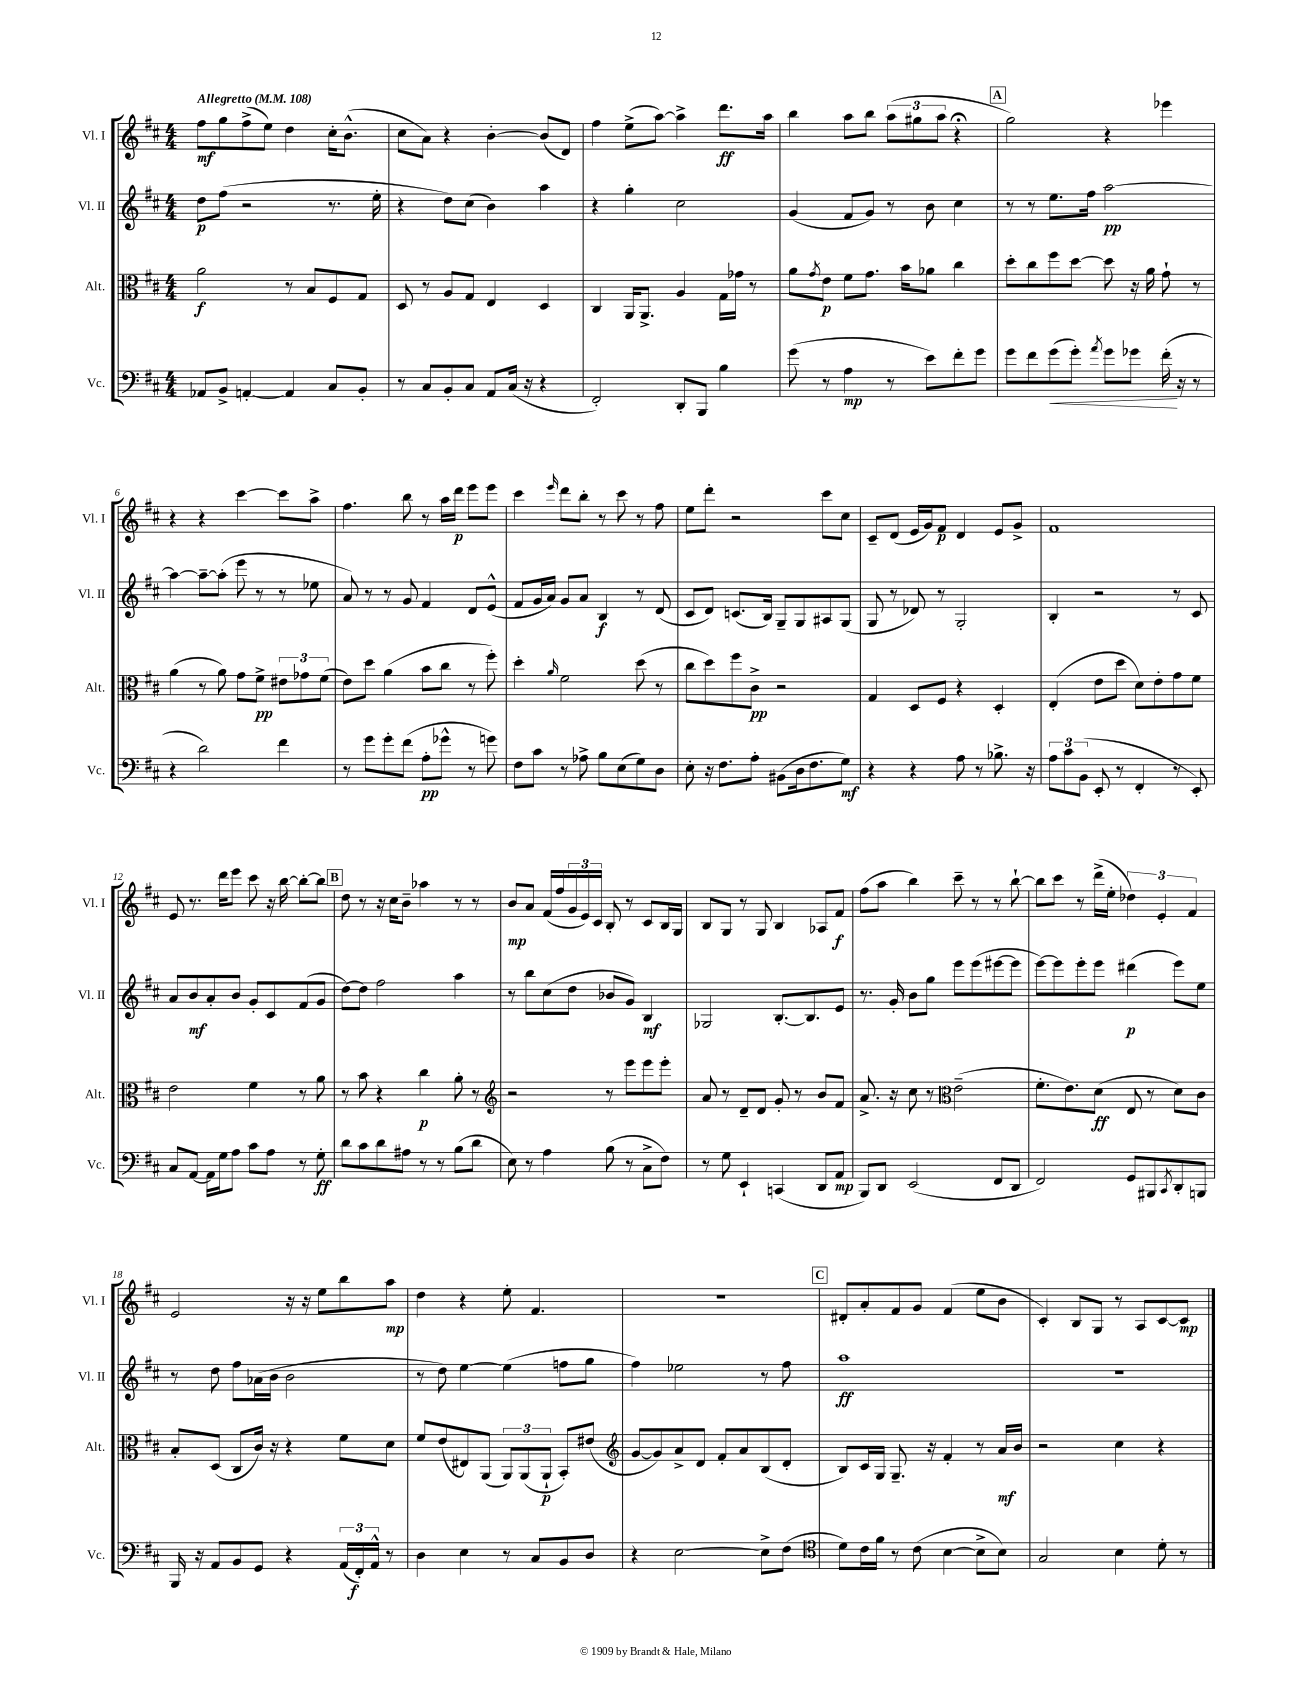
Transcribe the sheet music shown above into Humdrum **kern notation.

**kern	**kern	**kern	**kern
*staff4	*staff3	*staff2	*staff1
*clefF4	*clefC3	*clefG2	*clefG2
*k[f#c#]	*k[f#c#]	*k[f#c#]	*k[f#c#]
*M4/4	*M4/4	*M4/4	*M4/4
*MM108	*MM108	*MM108	*MM108
8AA-	2a	8dd	8ff#
8BB^	.	(8ff#	8gg
[4AA'	.	2r	(8ff#^
.	.	.	8ee)
4AA]	8r	.	4dd
.	8B	.	.
8C#	8F#	8.r	16cc#'
.	.	.	(8.b^^
8BB'	8G	.	.
.	.	16ee'	.
=	=	=	=
8r	8D	4r	8cc#
8C#	8r	.	8a)
8BB'	8A	8dd)	4r
8C#	8G	(8cc#	.
8AA	4E	4b)	[4b'
(16C#	.	.	.
16r	.	.	.
4r	4D	4aa	(8b]
.	.	.	8d)
=	=	=	=
2FF#')	4C#	4r	4ff#
.	16AA	4gg'	(8ee^
.	8.AA^	.	.
.	.	.	[8aa)
8DD'	4A	2cc#	4aa^]
8BBB	.	.	.
4B	16G	.	8.ddd
.	16g-	.	.
.	8r	.	.
.	.	.	16aa
=	=	=	=
(8g	8a	(4g	4bb
.	8qg	.	.
8r	8e	.	.
4A	8f#	8f#	8aa
.	8.g	8g)	8bb
8r	.	8r	(12aa
.	16b	.	.
.	.	.	12gg#
8e)	8a-	8b	.
.	.	.	12aa
8f#'	4cc#	4cc#	4r;
8g	.	.	.
=	=	=	=
8g	8dd'	8r	2gg)
8f#	8cc#	8r	.
(8g	8ff#	8.ee	.
8g')	[8dd	.	.
.	.	16ff#	.
8qa	.	.	.
8g	8dd]	[2aa	4r
8g-	16r	.	.
.	16a	.	.
(16f#'	8g`	.	4eee-
16r	.	.	.
8r	8r	.	.
=	=	=	=
4r	(4a	4aa_	4r
2d)	8r	8aa~_	4r
.	8a)	(8aa']	.
.	8g	8eee	[4ccc#
.	8f#^	8r	.
4f#	12e#	8r	8ccc#]
.	12g-	.	.
.	.	8ee-	8aa^
.	(12f#	.	.
=	=	=	=
8r	8e)	8a)	4.ff#
8g	8dd	8r	.
8g'	(4a	8r	.
(8f#	.	8g	8bb
8A'	8b	4f#	8r
8g-^^	8cc#	.	16aa
.	.	.	16ddd
8r	8r	8d	8eee
8g)	8ff#')	(8e^^	8eee
=	=	=	=
8F#	4dd'	8f#	4ccc#
8c#	.	16g	.
.	.	16a)	.
.	16qqa	.	16qqeee
8r	2f#	8g	8ddd
8A-^	.	8a	8bb'
8B	.	4B	8r
(8E	.	.	8ccc#
8G)	(8dd	8r	8r
8D	8r	(8d	8ff#
=	=	=	=
8E'	8cc#	8c#	8ee
16r	8dd)	8d)	8ddd'
8.F#	.	.	.
.	8ff#	(8.c	2r
8A'	8c#^	.	.
.	.	16B)	.
(8BB#	2r	8G~	.
16D	.	8G	.
8.F#	.	.	.
.	.	8A#	8ccc#
8G)	.	(8G	8cc#
=	=	=	=
4r	4G	8G	8c#~
.	.	8r	(8d
4r	8D	8d-)	16e
.	.	.	16g)
.	8F#	8r	8f#
8A	4r	2G'	4d
8r	.	.	.
8.B-^	4D'	.	8e
.	.	.	8g^
16r	.	.	.
=	=	=	=
12A	(4E'	4B'	1f#
12c#	.	.	.
(12BB	.	.	.
8EE'	8e	2r	.
8r	8dd	.	.
4FF#'	8d)	.	.
.	8e'	.	.
8r	8g	8r	.
8EE')	8f#	8c#	.
=	=	=	=
8C#	2e	8a	8e
[8AA	.	8b	8.r
16AA]	.	8a'	.
16G	.	.	16ddd
8A	.	8b	8eee
8c#	4f#	8g'	8ccc#
8A	.	8c#	16r
.	.	.	[16bb
8r	8r	(8f#	8bb'_
8G'	8a	8g	8bb]
=	=	=	=
8d	8r	[8dd)	8dd
8c#	8b	8dd]	8r
8d	4r	2ff#	16r
.	.	.	16cc#
8A#	.	.	8b~
8r	4cc#	.	4aa-
8r	.	.	.
(8B	8a'	4aa	8r
8d	8r	.	8r
=	=	=	=
*	*clefG2	*	*
8E)	2r	8r	8b
8r	.	8bb	8a
4A	.	(8cc#	(16f#
.	.	.	16ff#
.	.	8dd	24g
.	.	.	24e)
.	.	.	24c#
(8B	8r	8b-	8B'
8r	8eee	8g)	8r
8C#^	8eee	4B	8c#
8F#)	8eee'	.	16B
.	.	.	16G
=	=	=	=
8r	8a	2G-	8B
8G	8r	.	8G
4EE`	8d~	.	8r
.	8d	.	8G
(4CC	8g'	[8.B'	4B
.	8r	.	.
.	.	8.B]	.
8DD	8b	.	8A-
8AA	8f#	8e	8f#
=	=	=	=
8BBB)	8.a^	8.r	(8ff#
8DD	.	.	8aa
.	16r	16g'	.
(2EE	8cc#	8b	4bb)
.	8r	8gg	.
*	*clefC3	*	*
.	(2e~	8eee	8ccc#~
.	.	(8eee	8r
8FF#	.	[8eee#	8r
8DD	.	8eee#]	[8bb`
=	=	=	=
2FF#)	8.f#'	[8eee)	8bb]
.	.	8eee]	8ccc#
.	8.e)	.	.
.	.	8eee'	8r
.	(8d	8eee	(16ddd^
.	.	.	16ee'
8GG	8E	(4ddd#	6dd-)
8BBB#	8r	.	.
.	.	.	6e'
8qCC#	.	.	.
8DD'	8d)	8eee)	.
.	.	.	6f#
8BBB	8c#	8ee	.
=	=	=	=
16BBB	8B'	8r	2e
16r	.	.	.
8AA	(8D	8dd	.
8BB	8C#	8ff#	.
8GG	16c#)	(16a-	.
.	16r	16b	.
4r	4r	2b	16r
.	.	.	16r
.	.	.	8ee
(24AA	8f#	.	8bb
24FF#')	.	.	.
24AA^^	.	.	.
8r	8d	.	8aa
=	=	=	=
4D	8f#	8r	4dd
.	(8e	8dd)	.
4E	8E#)	[4ee	4r
.	(8AA	.	.
8r	12AA)	(4ee]	8ee'
.	(12AA	.	.
8C#	.	.	4.f#
.	12AA`	.	.
8BB	8BB')	8ff	.
8D	(8e#	8gg	.
=	=	=	=
*	*clefG2	*	*
4r	[8g	4ff#)	1r
.	8g])	.	.
[2E	8a^	2ee-	.
.	8d	.	.
.	8f#'	.	.
.	8a	.	.
8E^]	(8B	8r	.
(8F#	8d'	8ff#	.
=	=	=	=
*clefC4	*	*	*
8d)	8B)	1aa	8d#'
16c#	16c#	.	8a'
16f#	16G	.	.
8r	8.G~	.	8f#
(8c#	.	.	8g
.	16r	.	.
[4B	4f#'	.	(4f#
8B^]	8r	.	8ee
8B)	16a	.	8b
.	16b	.	.
=	=	=	=
2G	2r	1r	4c#')
.	.	.	8B
.	.	.	8G
4B	4cc#	.	8r
.	.	.	8A
8d'	4r	.	[8c#
8r	.	.	8c#]
==	==	==	==
*-	*-	*-	*-
